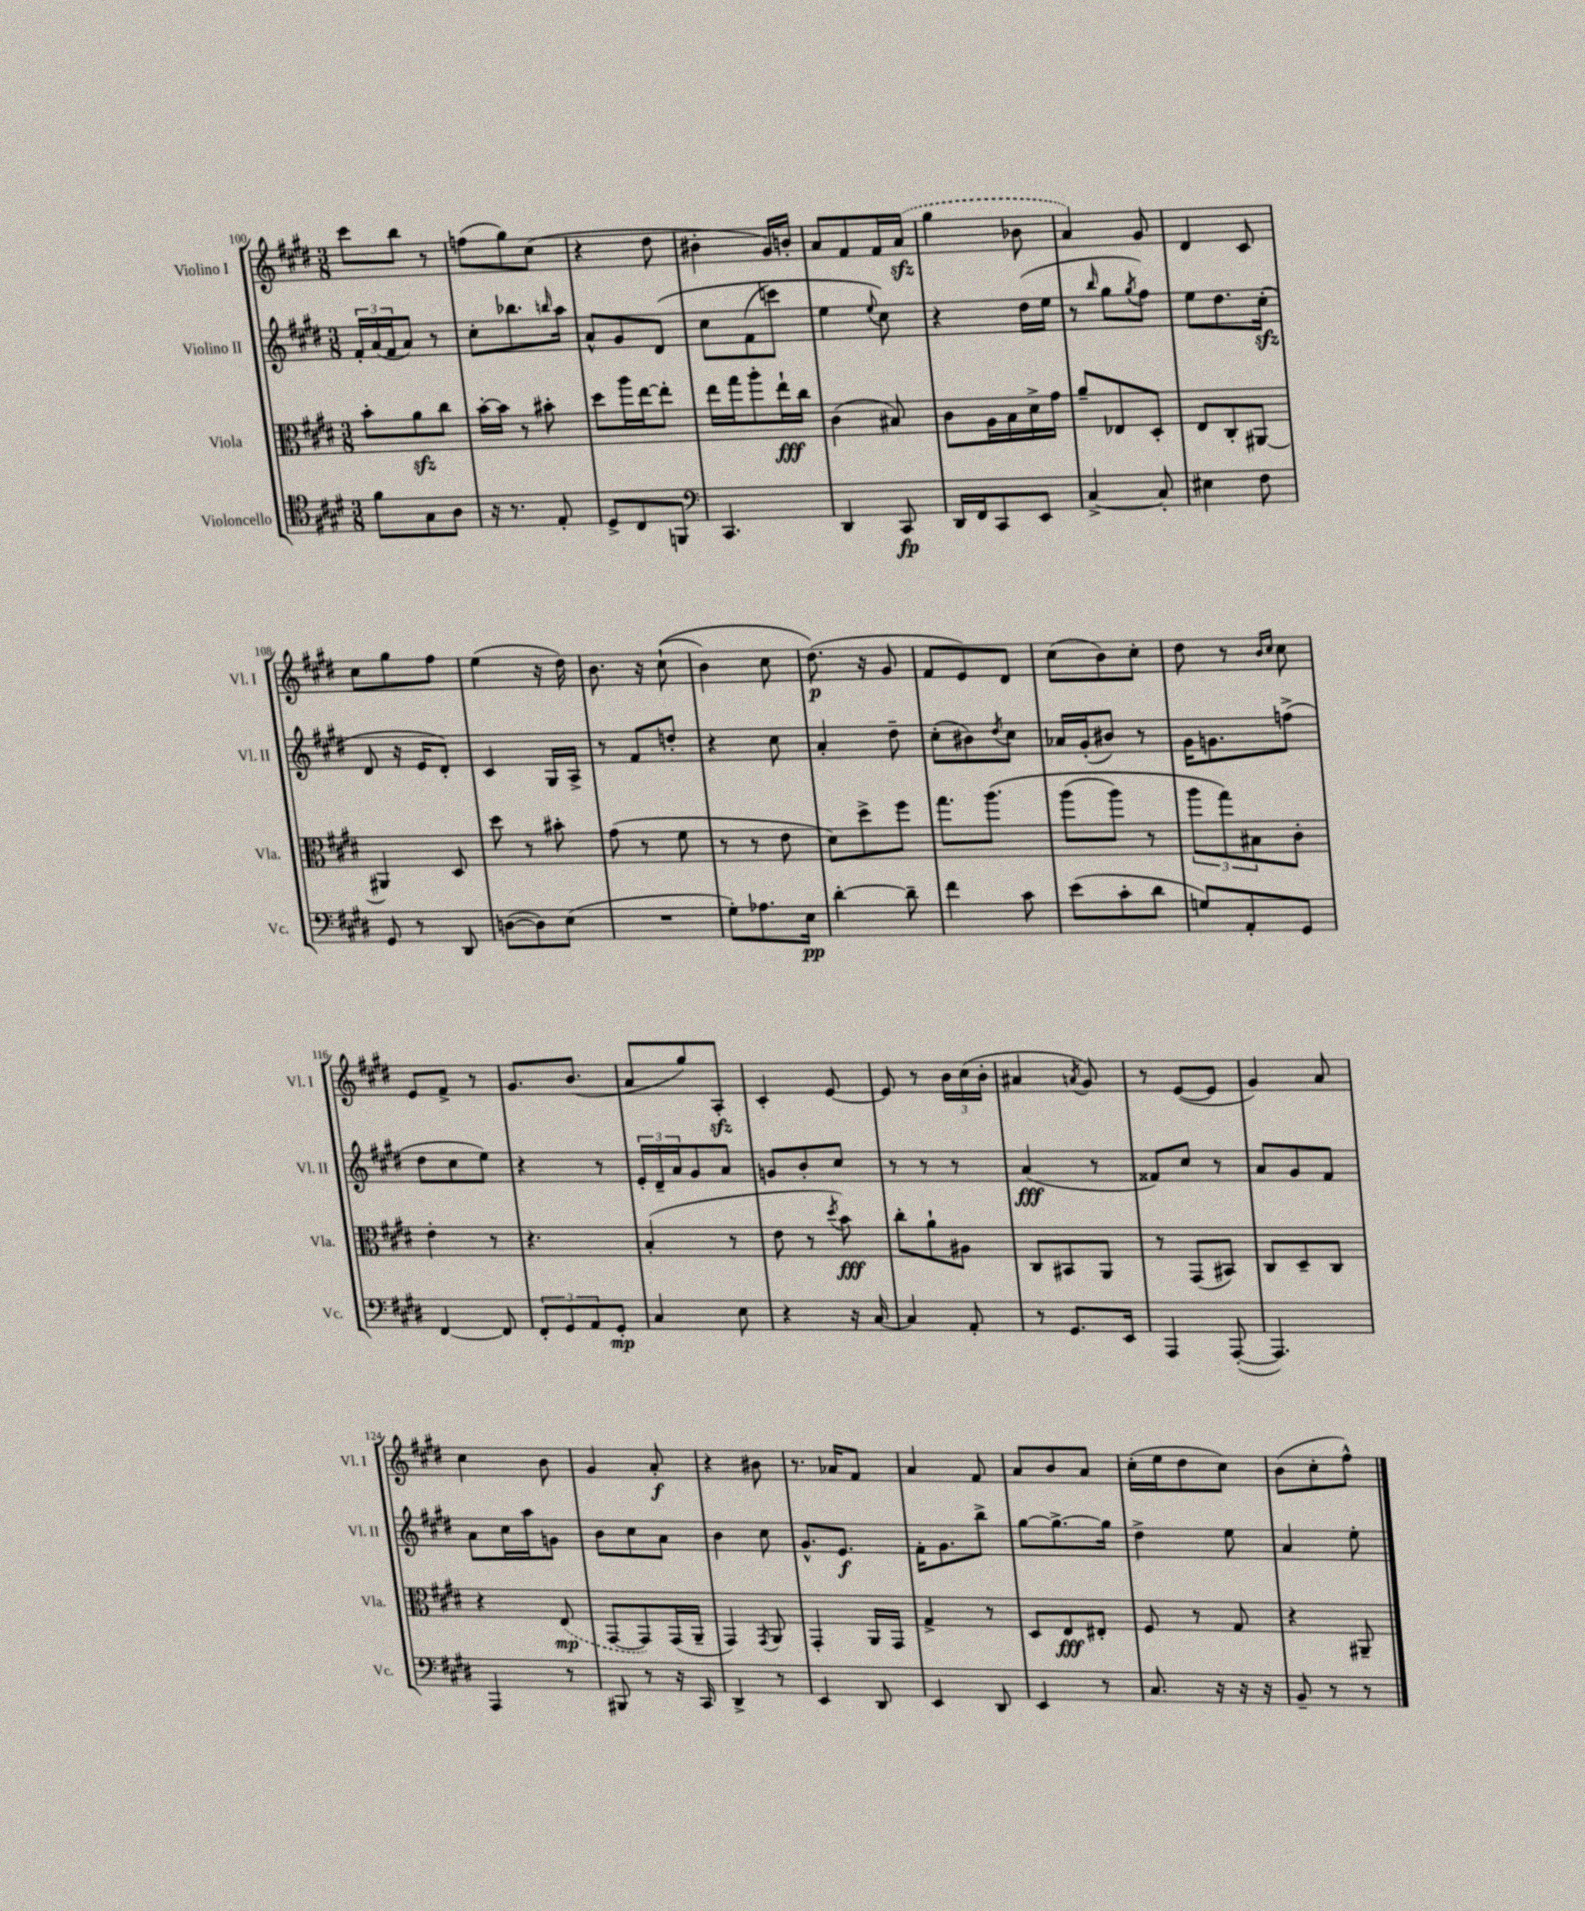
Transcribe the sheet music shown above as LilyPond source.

<<
\new StaffGroup <<
\new Staff = "s0" \with { instrumentName = "Violino I" shortInstrumentName = "Vl. I" } {
    \clef treble \key e \major \numericTimeSignature \time 3/8
    cis'''8 b''8 r8 |
    f''8( gis''8) cis''8( |
    r4 dis''8 |
    bis'4-. gis'16) b'16-. |
    a'8 fis'8 fis'16 \once \slurDashed a'16\sfz( |
    gis''4 bes'8 |
    a'4) gis'8 |
    dis'4 cis'8 |
    cis''8 gis''8 fis''8 |
    e''4( r16 dis''16) |
    b'8. r16 cis''8-!(\( |
    b'4) cis''8 |
    dis''8.\p(\) r16 gis'8 |
    fis'8 e'8) dis'8 |
    cis''8( b'8) cis''8-. |
    dis''8 r8 \grace { b'16 cis''16 } cis''8 |
    e'8 fis'8-> r8 |
    gis'8. b'8.( |
    a'8 gis''8) a8-.\sfz |
    cis'4-. e'8~ |
    e'8 r8 \tuplet 3/2 { b'16 cis''16( b'16-. } |
    ais'4 \acciaccatura { a'8 } gis'8) |
    r8 e'8~( e'8 |
    gis'4) a'8 |
    cis''4 b'8 |
    gis'4 a'8-.\f |
    r4 bis'8 |
    r8. aes'16 fis'8 |
    a'4 fis'8 |
    a'8 b'8 a'8 |
    cis''16-.( e''16 dis''8 cis''8) |
    b'8( cis''8-. fis''8-^) \bar "|." |
}
\new Staff = "s1" \with { instrumentName = "Violino II" shortInstrumentName = "Vl. II" } {
    \clef treble \key e \major \numericTimeSignature \time 3/8
    \tuplet 3/2 { fis'16-. a'16( fis'16 } a'8) r8 |
    cis''8-. bes''8. \grace { b''16 } a''16 |
    a'8-^ gis'8 dis'8\( |
    cis''8 fis'8( c'''8) |
    e''4 \appoggiatura { e''8 } cis''8\) |
    r4 dis''16( e''16 |
    r8 \grace { b''16 } gis''8 \acciaccatura { gis''8 } fis''8) |
    e''8 dis''8. cis''16-.\sfz( |
    dis'8 r16 e'16 dis'8-.) |
    cis'4 gis16 a16-> |
    r8 fis'8 d''8-. |
    r4 cis''8 |
    a'4-. dis''8-- |
    cis''8-.( bis'8) \acciaccatura { dis''8 } cis''8 |
    aes'16 gis'16-.( bis'8) r8 |
    gis'16 g'8. f''8->( |
    dis''8 cis''8 e''8) |
    r4 r8 |
    \tuplet 3/2 { e'16-. dis'16-- a'16 } gis'8 a'8 |
    g'8 b'8-. cis''8 |
    r8 r8 r8 |
    a'4\fff( r8 |
    fisis'8) cis''8 r8 |
    a'8 gis'8 fis'8 |
    a'8 cis''16 a''16 g'8 |
    b'8 cis''8 a'8 |
    b'4 cis''8 |
    gis'8.-^ e'8.\f |
    fis'16-. gis'8. b''8-> |
    gis''8~ gis''8.~-> gis''16 |
    dis''4-> e''8 |
    a'4 e''8-. \bar "|." |
}
\new Staff = "s2" \with { instrumentName = "Viola" shortInstrumentName = "Vla." } {
    \clef alto \key e \major \numericTimeSignature \time 3/8
    b'8-. a'8\sfz cis''8 |
    b'16~-. b'16 r8 bis'8-. |
    dis''8 a''16 e''16~ e''8-. |
    e''16 gis''16 a''8-. e''16-!\fff cis''16 |
    cis'4( bis8) |
    cis'8 a16 b16 dis'16-> gis'16 |
    a'8-- ees8 dis8-. |
    e8 cis8-. ais,8~ |
    ais,4 dis8 |
    dis''8 r8 bis'8-. |
    gis'8( r8 fis'8 |
    r8 r8 e'8 |
    dis'8) dis''8-> fis''8 |
    gis''8. a''8.\( |
    a''8( a''8) r8 |
    \tuplet 3/2 { a''8 gis''8\) bis8 } cis'8-. |
    e'4-. r8 |
    r4. |
    b4-.( r8 |
    e'8 r8 \acciaccatura { dis''8 } b'8\fff) |
    cis''8-. a'8-! ais8 |
    cis8 bis,8 a,8 |
    r8 gis,8( bis,8) |
    cis8 dis8-- cis8 |
    r4 \once \slurDashed e8\mp( |
    gis,8~ gis,8) gis,16( a,16-- |
    gis,4) \acciaccatura { gis,8 } a,8 |
    gis,4-. a,16 gis,16 |
    gis4-> r8 |
    dis8 e8\fff eis8-. |
    fis8 r8 gis8 |
    r4 ais,8-- \bar "|." |
}
\new Staff = "s3" \with { instrumentName = "Violoncello" shortInstrumentName = "Vc." } {
    \clef tenor \key e \major \numericTimeSignature \time 3/8
    fis'8 gis8 a8 |
    r16 r8. e8-. |
    dis8-> cis8 f,8 |
    \clef bass cis,4. |
    dis,4 cis,8\fp |
    dis,16 fis,16 cis,8 e,8 |
    cis4~-> cis8-. |
    eis4 fis8 |
    gis,8 r8 dis,8 |
    d8~( d8) e8( |
    R4. |
    gis8-.) aes8. e16\pp |
    dis'4~-. dis'8-- |
    fis'4 cis'8 |
    e'8( cis'8-. dis'8 |
    g8) a,8-. gis,8 |
    fis,4~ fis,8 |
    \tuplet 3/2 { fis,8-. gis,8 a,8 } gis,8-.\mp |
    cis4 e8 |
    r4 r16 cis16~ |
    cis4 a,8-. |
    r8 gis,8. e,16 |
    a,,4 a,,8~-.( |
    a,,4.) |
    a,,4 r8 |
    bis,,8 r8 r16 cis,16 |
    dis,4-> r8 |
    e,4 dis,8 |
    e,4 dis,8 |
    e,4 r8 |
    cis8. r16 r16 r16 |
    b,8-- r8 r8 \bar "|." |
}
>>
>>
\layout { \context { \Score currentBarNumber = #100 } }
